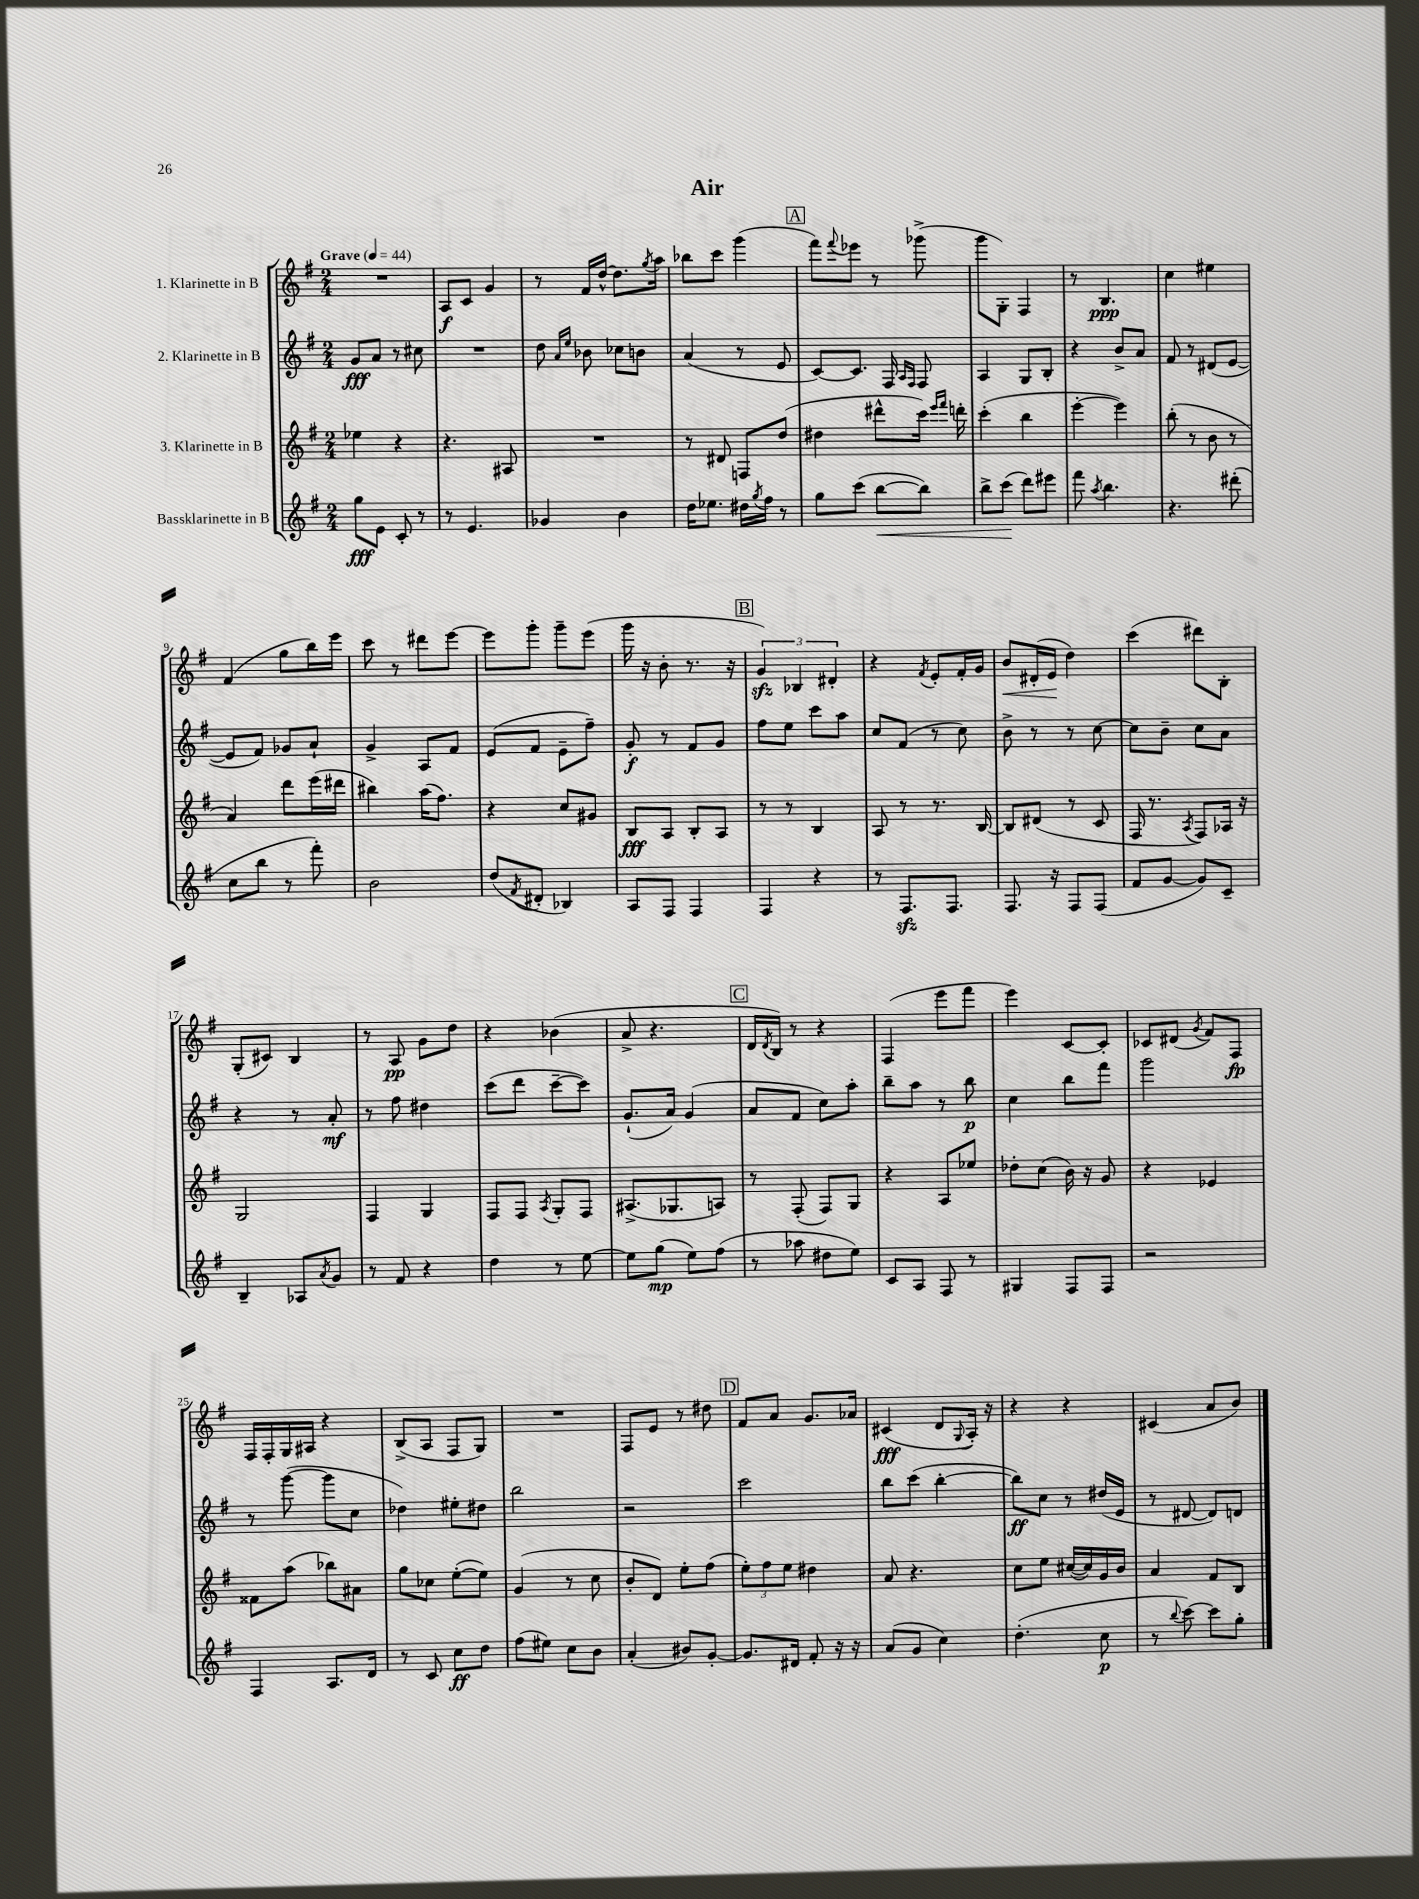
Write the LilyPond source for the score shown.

\header { title = "Air" }
<<
\new StaffGroup <<
\new Staff = "s0" \with { instrumentName = "1. Klarinette in B" } {
    \clef treble \key g \major \numericTimeSignature \time 2/4 \tempo "Grave" 4 = 44
    R2 |
    a8\f c'8 g'4 |
    r8 fis'16 d''16~-^ d''8. \acciaccatura { g''8 } a''16 |
    bes''8 c'''8 g'''4( |
    \mark \markup { \box "A" } fis'''8) \appoggiatura { fis'''8 } ees'''8 r8 ges'''8->( |
    g'''8 g8-.) fis4 |
    r8 b4.\ppp |
    c''4 eis''4 |
    fis'4( g''8 b''16) e'''16 |
    c'''8 r8 dis'''8 e'''8~ |
    e'''8 g'''8-. g'''8-- e'''8( |
    g'''16 r16 b'8-. r8. r16 |
    \mark \markup { \box "B" } \tuplet 3/2 { g'4\sfz) bes4 dis'4-. } |
    r4 \acciaccatura { fis'8 } e'8-. fis'16-. g'16 |
    b'8\< dis'16-.( e'16\! d''4) |
    c'''4( dis'''8) b8-. |
    g8-.( cis'8) b4 |
    r8 a8\pp g'8 d''8 |
    r4 bes'4( |
    a'8-> r4. |
    \mark \markup { \box "C" } d'16 \acciaccatura { d'8 } b16) r8 r4 |
    fis4( e'''8 fis'''8 |
    e'''4) c'8~ c'8-. |
    ces'8 dis'8( \acciaccatura { g'8 } fis'8) fis8\fp |
    fis16 fis16-. g16 ais16 r4 |
    b8->( a8 fis8 g8) |
    R2 |
    fis8 e'8 r8 dis''8 |
    \mark \markup { \box "D" } fis'8 a'8 g'8. aes'16 |
    cis'4\fff( d'8 \appoggiatura { g8 } a16-.) r16 |
    r4 r4 |
    cis'4( a'8 b'8) \bar "|." |
}
\new Staff = "s1" \with { instrumentName = "2. Klarinette in B" } {
    \clef treble \key g \major \numericTimeSignature \time 2/4
    g'8\fff a'8 r8 cis''8 |
    R2 |
    d''8 \grace { a'16 e''16 } bes'8 ces''8 b'8 |
    a'4( r8 e'8 |
    \mark \markup { \box "A" } c'8~) c'8. fis16 \grace { a16 fis16 } fis8 |
    a4 g8 b8-. |
    r4 b'8-> a'8 |
    fis'8 r8 dis'8( e'8~ |
    e'8 fis'8) ges'8 a'8-! |
    g'4-> a8 fis'8 |
    e'8( fis'8 e'8-- fis''8--) |
    g'8-.\f r8 fis'8 g'8 |
    \mark \markup { \box "B" } fis''8 e''8 c'''8 a''8 |
    c''8 fis'8( r8 c''8) |
    b'8-> r8 r8 c''8~ |
    c''8 b'8-- c''8 a'8 |
    r4 r8 a'8-.\mf |
    r8 fis''8 dis''4 |
    c'''8( d'''8 c'''8~-- c'''8) |
    g'8.-!( a'16) g'4( |
    \mark \markup { \box "C" } a'8 fis'8 c''8) a''8-. |
    b''8-- a''8 r8 b''8\p |
    c''4 b''8 fis'''8 |
    g'''2 |
    r8 g'''8~( g'''8 c''8 |
    des''4) eis''8-. dis''8 |
    b''2 |
    r2 |
    \mark \markup { \box "D" } c'''2 |
    b''8 c'''8( b''4~-. |
    b''8\ff) c''8 r8 dis''16( e'16 |
    r8 dis'8~ dis'8) d'8 \bar "|." |
}
\new Staff = "s2" \with { instrumentName = "3. Klarinette in B" } {
    \clef treble \key g \major \numericTimeSignature \time 2/4
    ees''4 r4 |
    r4. ais8 |
    R2 |
    r8 dis'8 f8 d''8( |
    \mark \markup { \box "A" } dis''4 dis'''8-^ c'''16) \grace { e'''16 fis'''16 } d'''16-. |
    c'''4-.( b''4 |
    e'''4~-. e'''4) |
    b''8-.( r8 b'8 r8 |
    a'4) d'''8 e'''16( dis'''16 |
    bis''4) a''16( fis''8.) |
    r4 c''8 gis'8 |
    b8\fff a8 b8-. a8 |
    \mark \markup { \box "B" } r8 r8 b4 |
    a8 r8 r8. b16~ |
    b8 dis'8( r8 c'8 |
    fis16 r8. \acciaccatura { a8 } fis8) aes16 r16 |
    g2 |
    fis4 g4 |
    fis8 fis8 \acciaccatura { a8 } g8-. fis8 |
    ais8.->( ges8. a8) |
    \mark \markup { \box "C" } r8 fis8-.( fis8) g8 |
    r4 a8 ees''8 |
    des''8-. c''8( b'16) r16 g'8 |
    r4 ees'4 |
    fisis'8 a''8( bes''8) ais'8 |
    g''8 ces''8 e''8~-.( e''8) |
    g'4( r8 c''8 |
    b'8-. d'8) e''8-. fis''8( |
    \mark \markup { \box "D" } \tuplet 3/2 { e''8-.) fis''8 e''8 } dis''4 |
    a'8 r4. |
    c''8 e''8 cis''16~( cis''16) g'16 b'16 |
    a'4 fis'8 b8 \bar "|." |
}
\new Staff = "s3" \with { instrumentName = "Bassklarinette in B" } {
    \clef treble \key g \major \numericTimeSignature \time 2/4
    g''8\fff e'8 c'8-. r8 |
    r8 e'4. |
    ges'4 b'4 |
    d''16 ees''8. dis''16 \acciaccatura { g''8 } fis''16 r8 |
    \mark \markup { \box "A" } g''8 c'''8( b''8~\< b''8) |
    b''8-> c'''8\!( d'''8) eis'''8 |
    fis'''8 \acciaccatura { a''8 } b''4. |
    r4. dis'''8-.( |
    c''8 b''8 r8 fis'''8-.) |
    b'2 |
    d''8( \acciaccatura { fis'8 } dis'8-. bes4) |
    a8 fis8 fis4 |
    \mark \markup { \box "B" } fis4 r4 |
    r8 fis8.\sfz fis8. |
    fis8. r16 fis8 fis8( |
    fis'8 g'8~ g'8) c'8-- |
    b4-- aes8 \acciaccatura { a'8 } g'8 |
    r8 fis'8 r4 |
    d''4 r8 e''8~ |
    e''8 g''8\mp( e''8) fis''8( |
    \mark \markup { \box "C" } r8 aes''8 dis''8 e''8) |
    c'8 a8 fis8 r8 |
    gis4 fis8 fis8 |
    r2 |
    fis4 a8. d'16 |
    r8 c'8 c''8\ff d''8 |
    fis''8( eis''8) c''8 b'8 |
    a'4-.( bis'8) g'8~-. |
    \mark \markup { \box "D" } g'8. dis'16 fis'8-. r16 r16 |
    a'8( g'8 c''4) |
    d''4.-.( c''8\p |
    r8 \appoggiatura { b''8 } c'''8~) c'''8 g''8-. \bar "|." |
}
>>
>>
